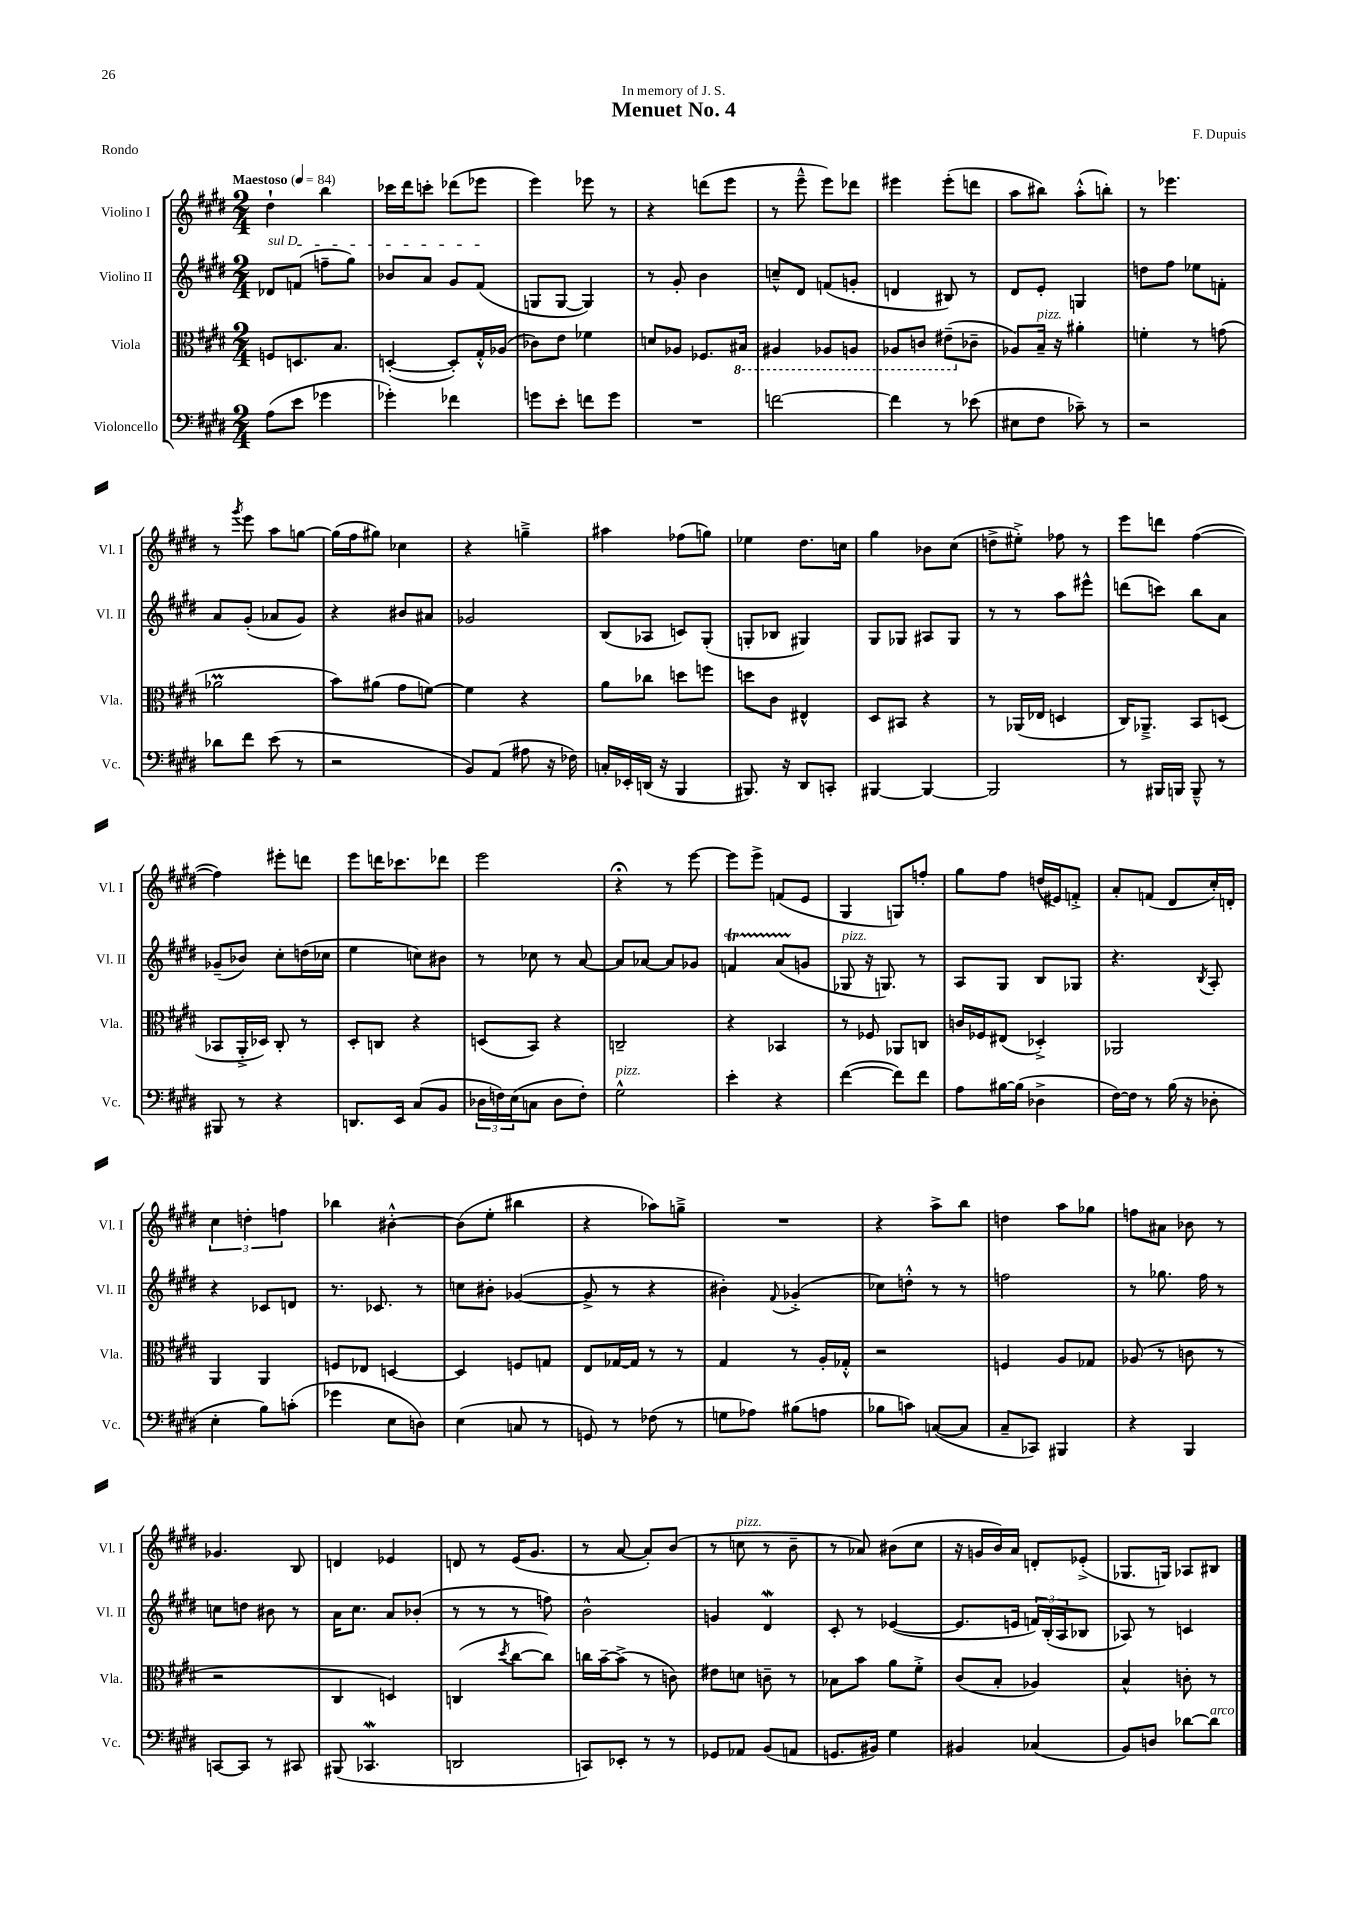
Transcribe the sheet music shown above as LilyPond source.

\header { title = "Menuet No. 4" composer = "F. Dupuis" dedication = "In memory of J. S." piece = "Rondo" }
<<
\new StaffGroup <<
\new Staff = "s0" \with { instrumentName = "Violino I" shortInstrumentName = "Vl. I" } {
    \clef treble \key e \major \numericTimeSignature \time 2/4 \tempo "Maestoso" 4 = 84
    dis''4-! b''4 |
    ces'''16 dis'''16 c'''8-. des'''8( ees'''8 |
    e'''4) ees'''8 r8 |
    r4 d'''8( e'''8 |
    r8 e'''8---^ e'''8) des'''8 |
    eis'''4 eis'''8-.( d'''8 |
    a''8 bis''8) a''8-.-^( b''8-.) |
    r8 ees'''4. |
    r8 \acciaccatura { gis'''8 } e'''8 a''8 g''8~ |
    g''16( fis''16 gis''8) ces''4 |
    r4 g''4---> |
    ais''4 fes''8( g''8) |
    ees''4 dis''8. c''16 |
    gis''4 bes'8 cis''8( |
    d''8-> eis''8-.->) fes''8 r8 |
    e'''8 d'''8 fis''4~( |
    fis''4) eis'''8-. d'''8 |
    e'''8 d'''16 ces'''8. des'''8 |
    e'''2 |
    r4\fermata r8 e'''8~ |
    e'''8 e'''8-> f'8( e'8 |
    gis4 g8) f''8-. |
    gis''8 fis''8 d''16( eis'16) f'8-.-> |
    a'8-. f'8( dis'8 cis''16-.) d'16-. |
    \tuplet 3/2 { cis''4 d''4-. f''4 } |
    bes''4 bis'4~-.-^ |
    bis'8( e''8-. bis''4 |
    r4 aes''8) g''8---> |
    R2 |
    r4 a''8-> b''8 |
    d''4 a''8 ges''8 |
    f''8 ais'8 bes'8 r8 |
    ges'4. b8 |
    d'4 ees'4 |
    d'8 r8 e'16( gis'8. |
    r8 a'8~ a'8-.) b'8( |
    r8 c''8^\markup { \italic "pizz." } r8 b'8-- |
    r8 aes'8) bis'8( cis''8 |
    r16 g'16 b'16) a'16 d'8-. ees'8-.->( |
    ges8. g16) aes8 bis8 \bar "|." |
}
\new Staff = "s1" \with { instrumentName = "Violino II" shortInstrumentName = "Vl. II" } {
    \clef treble \key e \major \numericTimeSignature \time 2/4
    \once \override TextSpanner.bound-details.left.text = \markup { \italic "sul D" } des'8\startTextSpan f'8( f''8-- gis''8) |
    bes'8 a'8 gis'8 fis'8\stopTextSpan( |
    g8 g8~ g4) |
    r8 gis'8-. b'4 |
    c''8---^ dis'8 f'8( g'8-. |
    d'4 bis8) r8 |
    dis'8 e'8-. g4 |
    d''8 fis''8 ees''8 f'8-. |
    a'8 gis'8-.( aes'8 gis'8) |
    r4 bis'8 ais'8 |
    ges'2 |
    b8( aes8 c'8) gis8-.( |
    g8-. bes8 gis4) |
    gis8 ges8 ais8 ges8 |
    r8 r8 a''8 eis'''8-^ |
    d'''8( c'''8) b''8 a'8 |
    ges'8--( bes'8) cis''8-. d''16( ces''16 |
    e''4 c''8) bis'8 |
    r8 ces''8 r8 a'8~ |
    a'8 aes'8~ aes'8 ges'8 |
    f'4\startTrillSpan a'8( g'8\stopTrillSpan |
    ges8^\markup { \italic "pizz." } r16 g8.) r8 |
    a8 gis8 b8 ges8 |
    r4. \acciaccatura { b8 } a8-. |
    r4 ces'8 d'8 |
    r8. ces'8. r8 |
    c''8 bis'8-. ges'4~( |
    ges'8-> r8 r4 |
    bis'4-.) \appoggiatura { fis'8 } ges'4-.->( |
    ces''8) d''8-.-^ r8 r8 |
    f''2 |
    r8 ges''8. fis''16 r8 |
    c''8 d''8 bis'8 r8 |
    a'16 cis''8. a'8 bes'8-.( |
    r8 r8 r8 f''8) |
    b'2-^ |
    g'4 dis'4\mordent |
    cis'8-. r8 ees'4~( |
    ees'8. e'16 \tuplet 3/2 { f'16) b16-.( a16 } bes8 |
    aes8) r8 c'4 \bar "|." |
}
\new Staff = "s2" \with { instrumentName = "Viola" shortInstrumentName = "Vla." } {
    \clef alto \key e \major \numericTimeSignature \time 2/4
    f8 d8. b8. |
    d4~-.( d8-.) gis16-.-^ aes16( |
    ces'8) e'8 fes'4 |
    d'8 aes8 fes8. \ottava #-1 bis,16 |
    ais,4 aes,8 a,8 |
    aes,8 c8 eis8--( \ottava #0 ces'8-- |
    aes8) b16--^\markup { \italic "pizz." } r16 ais'4-. |
    f'4-. r8 g'8( |
    aes'2\prall |
    b'8) ais'8( gis'8 f'8~) |
    f'4 r4 |
    a'8 ces''8 d''8 f''8 |
    d''8 cis'8 eis4-^ |
    dis8 bis,8 r4 |
    r8 aes,16( ees16 d4 |
    cis16) aes,8.---> b,8 d8( |
    bes,8 a,16-.-> des16) cis8-. r8 |
    dis8-. c8 r4 |
    d8( b,8) r4 |
    c2-- |
    r4 bes,4 |
    r8 fes8 aes,8 c8 |
    c'16 fes16 eis8( des4-.->) |
    aes,2 |
    a,4 a,4 |
    f8 ees8 d4~ |
    d4 f8 g8 |
    e8 ges16~ ges16 r8 r8 |
    gis4 r8 a16-. ges16-.-^ |
    r2 |
    f4 a8 ges8 |
    aes8( r8 c'8 r8 |
    r2 |
    cis4 d4) |
    c4( \acciaccatura { dis''8 } cis''8~ cis''8) |
    c''16 b'16~-- b'8->( r8 c'8) |
    eis'8 d'8 c'8-- r8 |
    bes8 b'8 a'8 fis'8-.-> |
    cis'8( b8-. aes4) |
    b4-^ c'8-. r8 \bar "|." |
}
\new Staff = "s3" \with { instrumentName = "Violoncello" shortInstrumentName = "Vc." } {
    \clef bass \key e \major \numericTimeSignature \time 2/4
    a8( e'8 ges'4 |
    ges'4-.) fes'4 |
    g'8 e'8-. f'8 g'8 |
    R2 |
    f'2~ |
    f'4 r8 ees'8( |
    eis8 fis8 ces'8--) r8 |
    r2 |
    des'8 fis'8 e'8( r8 |
    r2 |
    b,8) a,8( ais8 r16 fes16) |
    c16-. ees,16-. d,16( r16 b,,4 |
    bis,,8.) r16 dis,8 c,8-. |
    bis,,4~ bis,,4~ |
    bis,,2 |
    r8 bis,,16 b,,16 b,,8---^ r8 |
    bis,,8 r8 r4 |
    d,8. e,16 cis8( b,8 |
    \tuplet 3/2 { des16 f16) e16( } c8 des8 f8-.) |
    gis2-^^\markup { \italic "pizz." } |
    e'4-. r4 |
    fis'4~( fis'8) fis'8 |
    a8 bis16~ bis16( des4-> |
    fis16~) fis16 r8 b16( r16 des8-. |
    e4-. b8) c'8-.( |
    ges'4 e8 d8) |
    e4( c8 r8 |
    g,8) r8 fes8( r8 |
    g8 aes8) bis8( a8 |
    bes8 c'8) c8~( c8 |
    cis8-- ces,8) bis,,4 |
    r4 b,,4 |
    c,8~ c,8 r8 cis,8 |
    bis,,8( ces,4.\mordent |
    d,2 |
    c,8) ees,8-. r8 r8 |
    ges,8 aes,8 b,8( a,8 |
    g,8. bis,16) gis4 |
    bis,4 ces4( |
    b,8) d8 des'8~ des'8^\markup { \italic "arco" } \bar "|." |
}
>>
>>
\layout { \context { \Score \remove "Bar_number_engraver" } }
